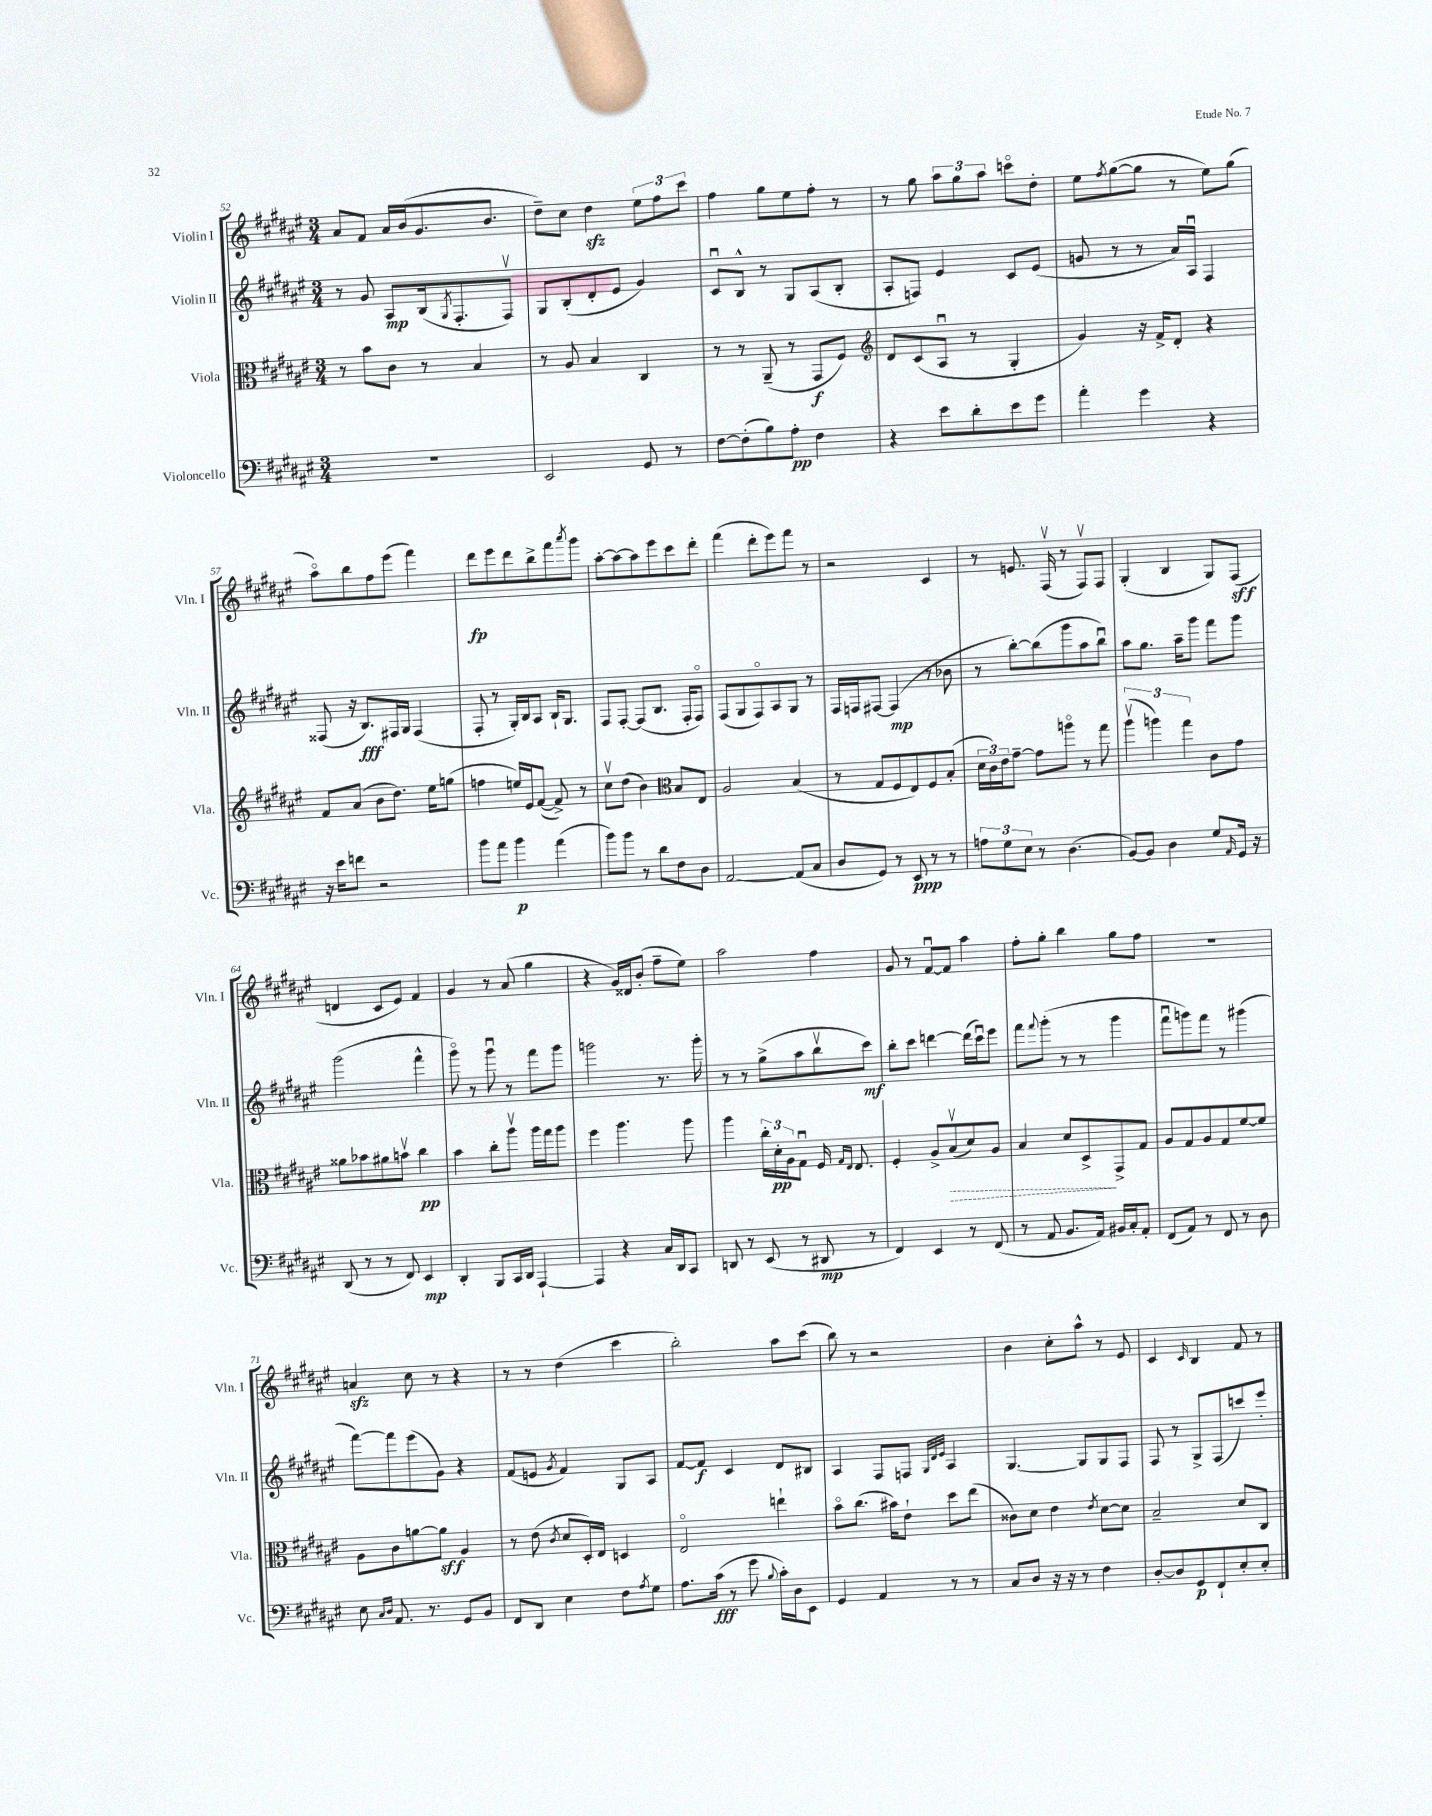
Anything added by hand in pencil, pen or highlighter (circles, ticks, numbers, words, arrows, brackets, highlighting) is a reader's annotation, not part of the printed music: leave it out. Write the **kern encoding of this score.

**kern	**kern	**kern	**kern
*staff4	*staff3	*staff2	*staff1
*clefF4	*clefC3	*clefG2	*clefG2
*k[f#c#g#d#a#e#]	*k[f#c#g#d#a#e#]	*k[f#c#g#d#a#e#]	*k[f#c#g#d#a#e#]
*M3/4	*M3/4	*M3/4	*M3/4
2.r	8r	8r	8a#
.	8b	8g#	8f#
.	8c#	8A#	16a#
.	.	.	(16b
.	8r	(16B	8.g#
.	.	8qG#	.
.	.	8.F#'	.
.	4B	.	.
.	.	.	8.b
.	.	8F#v)	.
=	=	=	=
2EE#	8r	8G#	8dd#~)
.	8A#	(8B'	8cc#
.	4B	8d#'	4dd#
.	.	8e#	.
8GG#	4C#	4g#)	12ee#
.	.	.	12ff#
8r	.	.	.
.	.	.	12ccc#
=	=	=	=
[8F#	8r	8c#u	4ff#
(8F#']	8r	8B^^	.
8B)	(8AA#~	8r	8gg#
8A#'	8r	8G#	8ee#
4F#	8GG#	(8A#	8ff#'
.	8F#)	8B'	8r
=	=	=	=
*	*clefG2	*	*
4r	8d#	8A#'	8r
.	(8c#	8F)	8gg#
8e#	8A#u	4e#	12aa#
.	.	.	12gg#
8d#'	8r	.	.
.	.	.	12aa#
8e#	4G#'	8c#	8ccco
8g#	.	(8e#	8dd#'
=	=	=	=
4a#'	4g#)	8g	8ee#
.	.	.	8qff#
.	.	8r	([8gg#
4g#	16r	8r	8gg#]
.	16f#^	.	.
.	8d#'	16a#)	8r
.	.	16A#u	.
4r	4r	4F#	8ee#)
.	.	.	(8gg#
=	=	=	=
16r	8f#	(8F##	8aa#o)
16e#	.	.	.
8f	(8a#	16r	8bb
.	.	8.B)	.
2r	8b	.	8ff#
.	8.dd#)	16F#	(8eee#
.	.	16G#	.
.	.	(4F#	4fff#)
.	16ee#	.	.
.	(8gg	.	.
=	=	=	=
8b	4ff	8F#'	8ddd#
8a#	.	8r	8eee#
4b	16ee)	16G#')	8ddd#
.	16e#	16B	.
.	([8f#	8A#	8bb^
(4a#	8f#^])	16B`	8fff#
.	.	8.G#	.
.	.	.	8qaaa#
.	8r	.	8ggg#
=	=	=	=
8b)	8cc#v	8F#	[8aa#'
8b	(8dd#	[8F#'	8aa#_
8r	4b)	(8F#]	8aa#]
8d#	.	8.B	8eee#
*	*clefC3	*	*
8F#	8B	.	8ccc#
.	.	16F#'	.
8D#	8E#	8F#o)	8ddd#'
=	=	=	=
[2AA#	2A#	(8F#	(4fff#
.	.	8G#	.
.	.	8F#o)	8ddd#'
.	.	8A#	8eee#)
(8AA#]	(4B	8G#	8fff#
8C#	.	8r	8r
=	=	=	=
8D#	8r	16F#	2r
.	.	16F	.
8GG#)	8G#	[8F#	.
8r	8F#	(4F#]	.
8EE#	8E#)	.	.
8r	8F#	8r	4c#
8r	(8B'	8b-	.
=	=	=	=
12A	24d#	8r	8r
.	24c#)	.	.
12G#	24e#	.	.
.	[8g#~	[8bb')	8.e
12E#	.	.	.
8r	8g#]	(8bb]	.
.	.	.	(16F#v
(4.D#	8aao	8ggg#	8r
.	8r	8aa#	8F#v)
.	8gg#	8bbu)	8F#
=	=	=	=
[8BB)	(6aa#v	8aa#	(4G#'
8BB]	.	8.gg#	.
.	6aa)	.	.
4D#	.	.	4B
.	.	16aa#~	.
.	6gg#	.	.
.	.	8ggg#	.
8G#	8c#	8fff#	8G#)
16qqAA#	.	.	.
16GG#	8g#	8ggg#	(8F#
16r	.	.	.
=	=	=	=
(8DD#	8a##	(2ggg#	4d
8r	8b-	.	.
8r	8a#	.	8c#
8FF#)	8bv	.	8e#)
4EE#	4cc#	4fff#^^	4f#
=	=	=	=
4DD#'	4b	8ggg#o)	4g#
.	.	8r	.
8BBB	8cc#'	8ggg#u	8r
16CC#	8aa#v	8r	(8a#
16DD#	.	.	.
[4AAA#`	16aa#	8fff#	4gg#
.	16gg#	.	.
.	8aa#	8ggg#	.
=	=	=	=
4AAA#]	4ff#	2ggg	4r
4r	4.aa#	.	16g#)
.	.	.	16d##
.	.	.	(8b'
16C#	.	8.r	8ff#~
16DD#	.	.	.
8CC#	8aa#	.	8ee#)
.	.	16ggg'	.
=	=	=	=
8DD	4aa#	8r	2aa#
8r	.	8r	.
(8EE#	24cc#'	(8gg#^	.
.	24d#'	.	.
.	24A#	.	.
8r	8G#u	8aa#	.
8DD#	16F#	8bbv	4ff#
.	16qqG#	.	.
.	16qqE#	.	.
.	8.E#	.	.
8r	.	8ccc#)	.
=	=	=	=
4FF#)	4F#'	8bb'	8g#
.	.	8ccc#	8r
4EE#	8A#^	[4ddd	[8f#u
.	(8Bv	.	8f#]
8r	8d#)	(16ddd]	4aa#
.	.	16ccc#u)	.
(8FF#	8A#	8eee#	.
=	=	=	=
8r	4B	8fff#	8ff#'
.	.	8qqfff#	.
8AA#	.	(8ggg#'	8gg#'
8.BB	8d#	8r	4bb
.	8D#^	8r	.
16AA#)	.	.	.
16BB#	8GG#^	4ggg#	8gg#
16C#'	.	.	.
8AA#'	8G#	.	8ff#
=	=	=	=
(8FF#	8A#	8fff#u	2.r
8AA#)	8G#	8ggg)	.
8r	8A#	8fff#	.
8FF#	8G#	8r	.
8r	[8f#	(4ggg#	.
8D#	8f#]	.	.
=	=	=	=
8E#	8A#	[8fff#)	4a
16qqC#	.	.	.
16qqD#	.	.	.
8.AA#	8c#	8fff#]	.
.	[8a	(8eee#	8cc#
8.r	.	.	.
.	8a]	8g#)	8r
8GG#	4A#	4r	4r
8BB	.	.	.
=	=	=	=
8FF#	8r	(8f#	8r
8DD#	(8e#	8e	8r
.	8qc#	8qg#	.
4E#	8d#	4f#)	(4dd#
.	16D#')	.	.
.	16E#	.	.
8F#	4D	8G#	4ccc#
8qA#	.	.	.
8G#	.	8A#	.
=	=	=	=
8.A#	2E#o	[8f#	2bb')
.	.	8f#]	.
(16c#	.	.	.
8r	.	4c#	.
8g#	.	.	.
8qqB	.	.	.
16c#')	4ee`	8d#	8aa#
16D#	.	.	.
8EE#	.	8B#	(8ccc#
=	=	=	=
4GG#	8bo	4A#	8bb)
.	(8.cc#	.	8r
4AA#	.	8F#	2r
.	16b#)	.	.
.	8e#`	8F	.
.	.	32qqG#	.
.	.	32qqd#	.
.	.	32qqe#	.
8r	8dd#	4A#	.
8r	(8ee#	.	.
=	=	=	=
8C#	8c##)	[4.G#	4b
8D#	8d#	.	.
16r	4e#	.	8cc#'
16r	.	.	.
8r	.	8G#]	8aa#^^
.	8qe#	.	.
4F#	[8d#	8G#	8r
.	8d#]	8F#	8e#
=	=	=	=
[8D#'	2B~	8F#	4c#
8D#]	.	8r	.
.	.	.	16qqc#
8GG#	.	8G#^	4B
8FF#`	.	(8F#	.
8E#'	8d#	8ccc)	8f#
8E#'	8C#	8eee#'	8r
==	==	==	==
*-	*-	*-	*-
